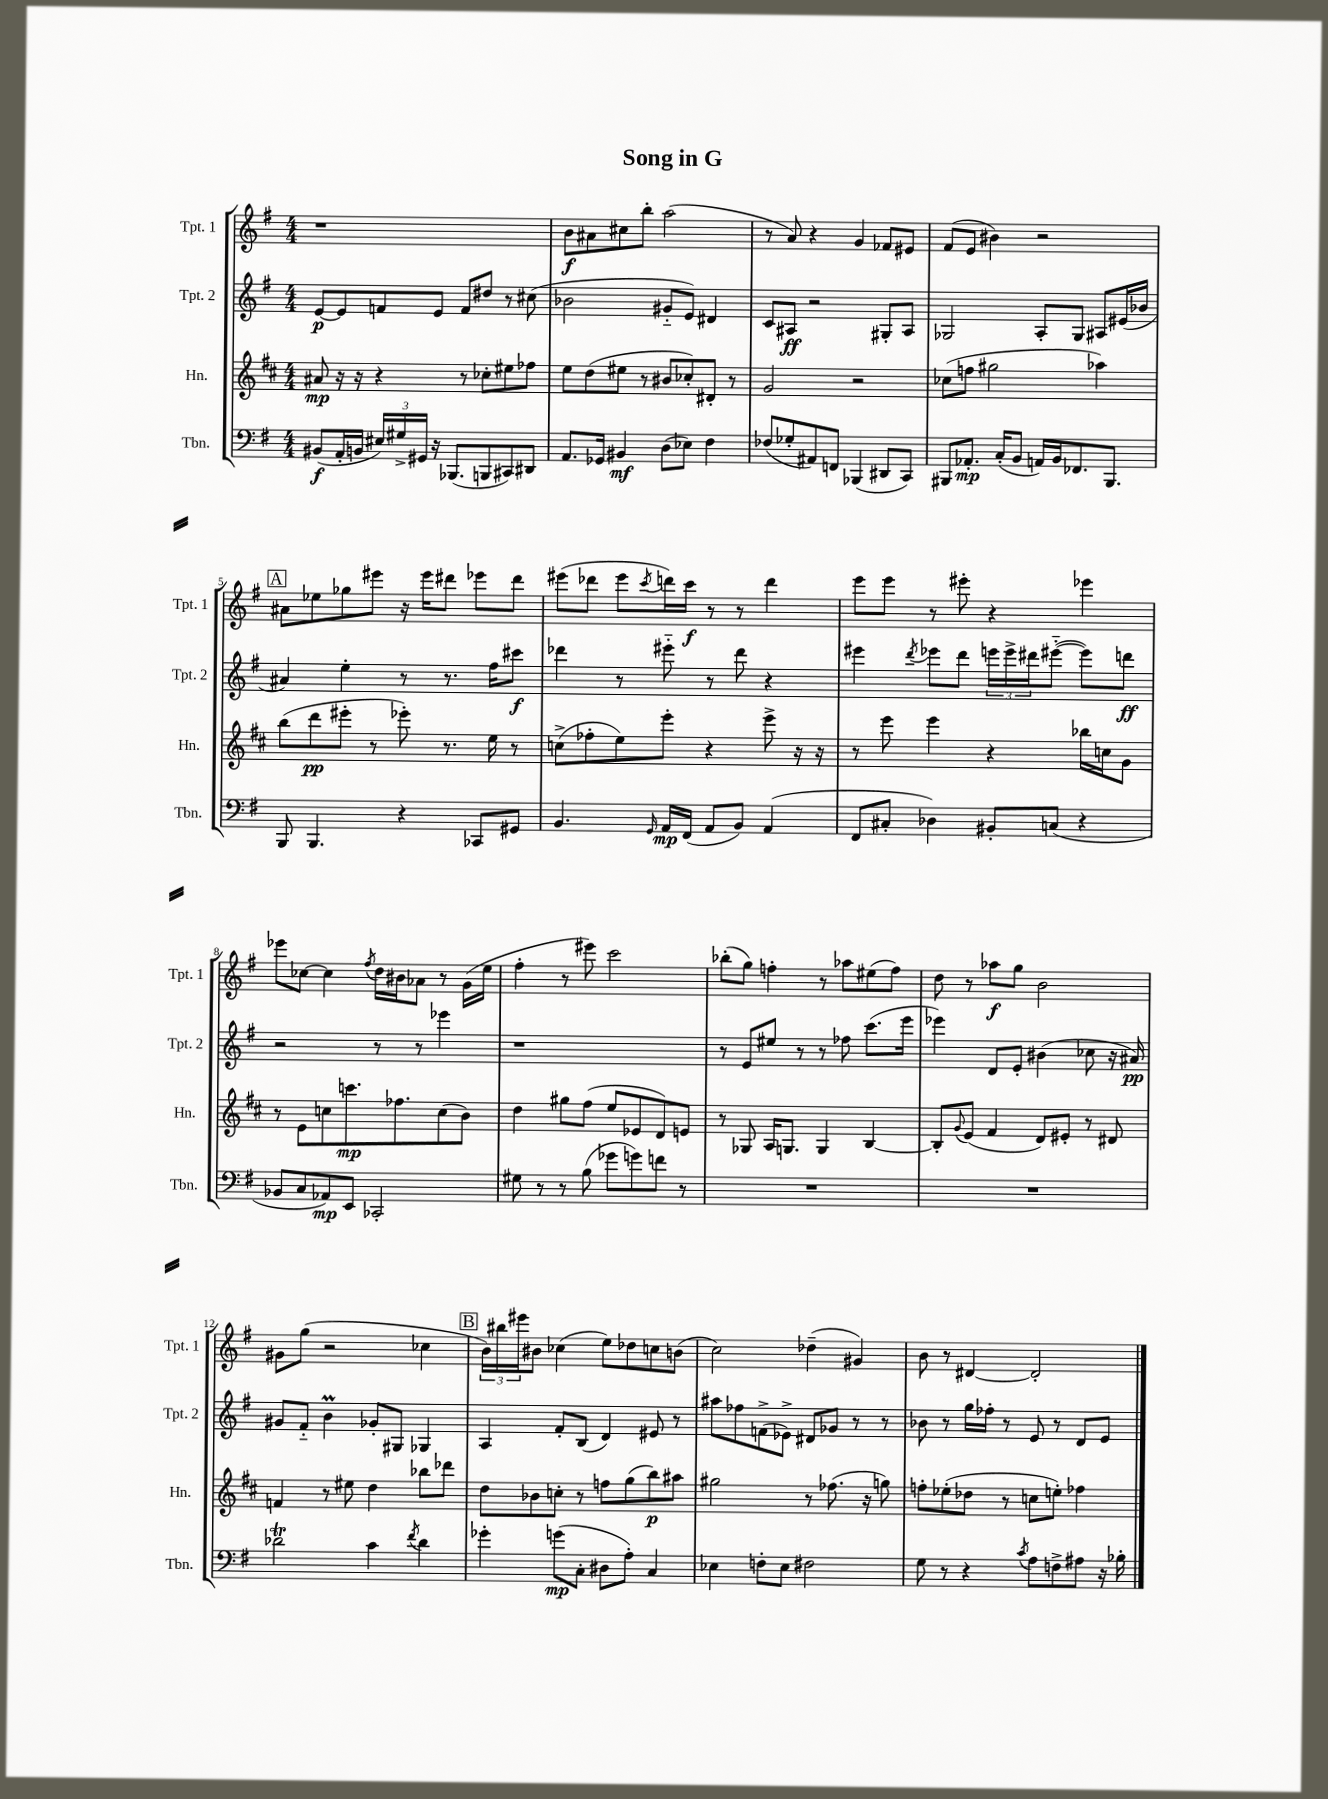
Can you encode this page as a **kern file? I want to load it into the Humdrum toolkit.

**kern	**kern	**kern	**kern
*staff4	*staff3	*staff2	*staff1
*clefF4	*clefG2	*clefG2	*clefG2
*k[f#]	*k[f#c#]	*k[f#]	*k[f#]
*M4/4	*M4/4	*M4/4	*M4/4
(8BB#	8a#	[8e	1r
16AA'	16r	8e]	.
16BB	16r	.	.
24E#)	4r	8f	.
24G#^	.	.	.
24GG#	.	.	.
16r	.	8e	.
(8.BBB-	.	.	.
.	8r	8f	.
8BBB	8cc-'	8dd#	.
8CC#)	8ee#	8r	.
8DD#	8ff-	(8cc#	.
=	=	=	=
8.AA	8ee	2b-	8b
.	(8dd	.	8a#
16GG-	.	.	.
4BB#	8ee#	.	8cc#
.	8r	.	8bb'
(8D	8b#	8g#'~	(2aa
8E-)	8cc-')	8e)	.
4F#	8d#'	4d#	.
.	8r	.	.
=	=	=	=
(8F-	2g	8c	8r
8G-'	.	8A#	8a)
8AA#)	.	2r	4r
8FF	.	.	.
(4BBB-	2r	.	4g
8DD#	.	8G#'	8f-
8CC)	.	8A#	8e#
=	=	=	=
8BBB#	(8cc-	2G-	(8f#
8.AA-'	8ff	.	8e
.	2gg#	.	4b#)
(16C'	.	.	.
8BB	.	.	.
16AA)	.	8A'	2r
16BB	.	.	.
8.FF-	.	8G-	.
.	4aa-)	8A#	.
8.BBB#	.	.	.
.	.	(16e#	.
.	.	16b-	.
=	=	=	=
8BBB	(8bb	4a#)	8a#
4.BBB	8ddd	.	8ee-
.	8eee#'	4ee'	8gg-
.	8r	.	8eee#
4r	8eee-')	8r	16r
.	.	.	16eee#
.	8.r	8.r	8ddd#
8CC-	.	.	8eee-
.	16ee	16ff#	.
8GG#	8r	8ccc#	8ddd#
=	=	=	=
4.BB	(8cc^	4ddd-	(8eee#
.	8ff-'	.	8ddd-
.	8ee)	8r	8eee#
16qqGG	.	.	8qccc
16AA	8eee'	8eee#'~	16ddd)
(16FF#	.	.	16ccc
8AA	4r	8r	8r
8BB)	.	8ddd-	8r
(4AA	8eee^	4r	4ddd
.	16r	.	.
.	16r	.	.
=	=	=	=
8FF#	8r	4eee#	8eee
8C#'	8eee	.	8eee
.	.	8qddd	.
4D-)	4eee	8eee-	8r
.	.	8ddd	8eee#'
8BB#'	4r	24eee	4r
.	.	24eee^	.
.	.	24ddd#	.
(8C	.	([8eee#'~	.
4r	16bb-	8eee#])	4eee-
.	16cc	.	.
.	8g	8ddd	.
=	=	=	=
8BB-	8r	2r	8eee-
8C	8e	.	[8cc-
8AA-)	8cc	.	4cc-]
8EE	8.ccc	.	.
.	.	.	8qff#
2CC-'	.	8r	16dd
.	8.ff-	.	16b#
.	.	8r	8a-
.	(8cc	4eee-	8r
.	8b)	.	(16g
.	.	.	16ee
=	=	=	=
8G#	4dd	1r	4ff#'
8r	.	.	.
8r	8gg#	.	8r
(8B	(8ff#	.	8eee#)
8g-	8ee	.	2ccc
8g)	8e-	.	.
8f	8d)	.	.
8r	8e	.	.
=	=	=	=
1r	8r	8r	(8bb-'
.	8G-	8e	8gg)
.	16A	8ee#	4ff'
.	8.G	.	.
.	.	8r	.
.	4G	8r	8r
.	.	8ff-	8aa-
.	[4B	(8.ccc	(8ee#
.	.	.	8ff)
.	.	16eee	.
=	=	=	=
1r	8B']	4eee-)	8dd
.	8qqg	.	.
.	(8e	.	8r
.	4f#	8d	8aa-
.	.	8e'	8gg
.	8d)	(4b#	2b
.	8e#'	.	.
.	8r	8cc-	.
.	8d#	16r	.
.	.	16a#)	.
=	=	=	=
2d-	4f	8g#	8g#
.	.	8f#'~	(8gg
.	8r	4b	2r
.	8ee#	.	.
4c	4dd	8g-'	.
.	.	8G#	.
8qf#	.	.	.
4d-	8bb-	4G-	4cc-
.	8ddd-	.	.
=	=	=	=
4g-'	8dd	4A	24b)
.	.	.	24bb#
.	.	.	24eee#
.	8b-	.	8b#
(8g	8cc'	8f#'	(4cc-
8C'	8r	(8B	.
8D#	8ff	4d)	8ee)
8A')	(8gg	.	8dd-
4C	8bb)	8e#	8cc
.	8aa#	8r	(8b
=	=	=	=
4E-	2gg#	8aa#	2cc)
.	.	8ff-	.
8F'	.	(8f^	.
8E-	.	8e-^)	.
2F#	8r	8d#	(4dd-~
.	(8.ff-	8g-	.
.	.	8r	4g#)
.	16r	.	.
.	8gg)	8r	.
=	=	=	=
8G	8ff'	8b-	8b
8r	(8ee-'	8r	8r
4r	8dd-	16gg	[4d#
.	.	16ff-'	.
.	8r	8r	.
8qc	.	.	.
8A	8cc	8e	2d#']
8F^	8ee')	8r	.
8A#	4ff-	8d	.
16r	.	8e	.
16B-'	.	.	.
==	==	==	==
*-	*-	*-	*-
